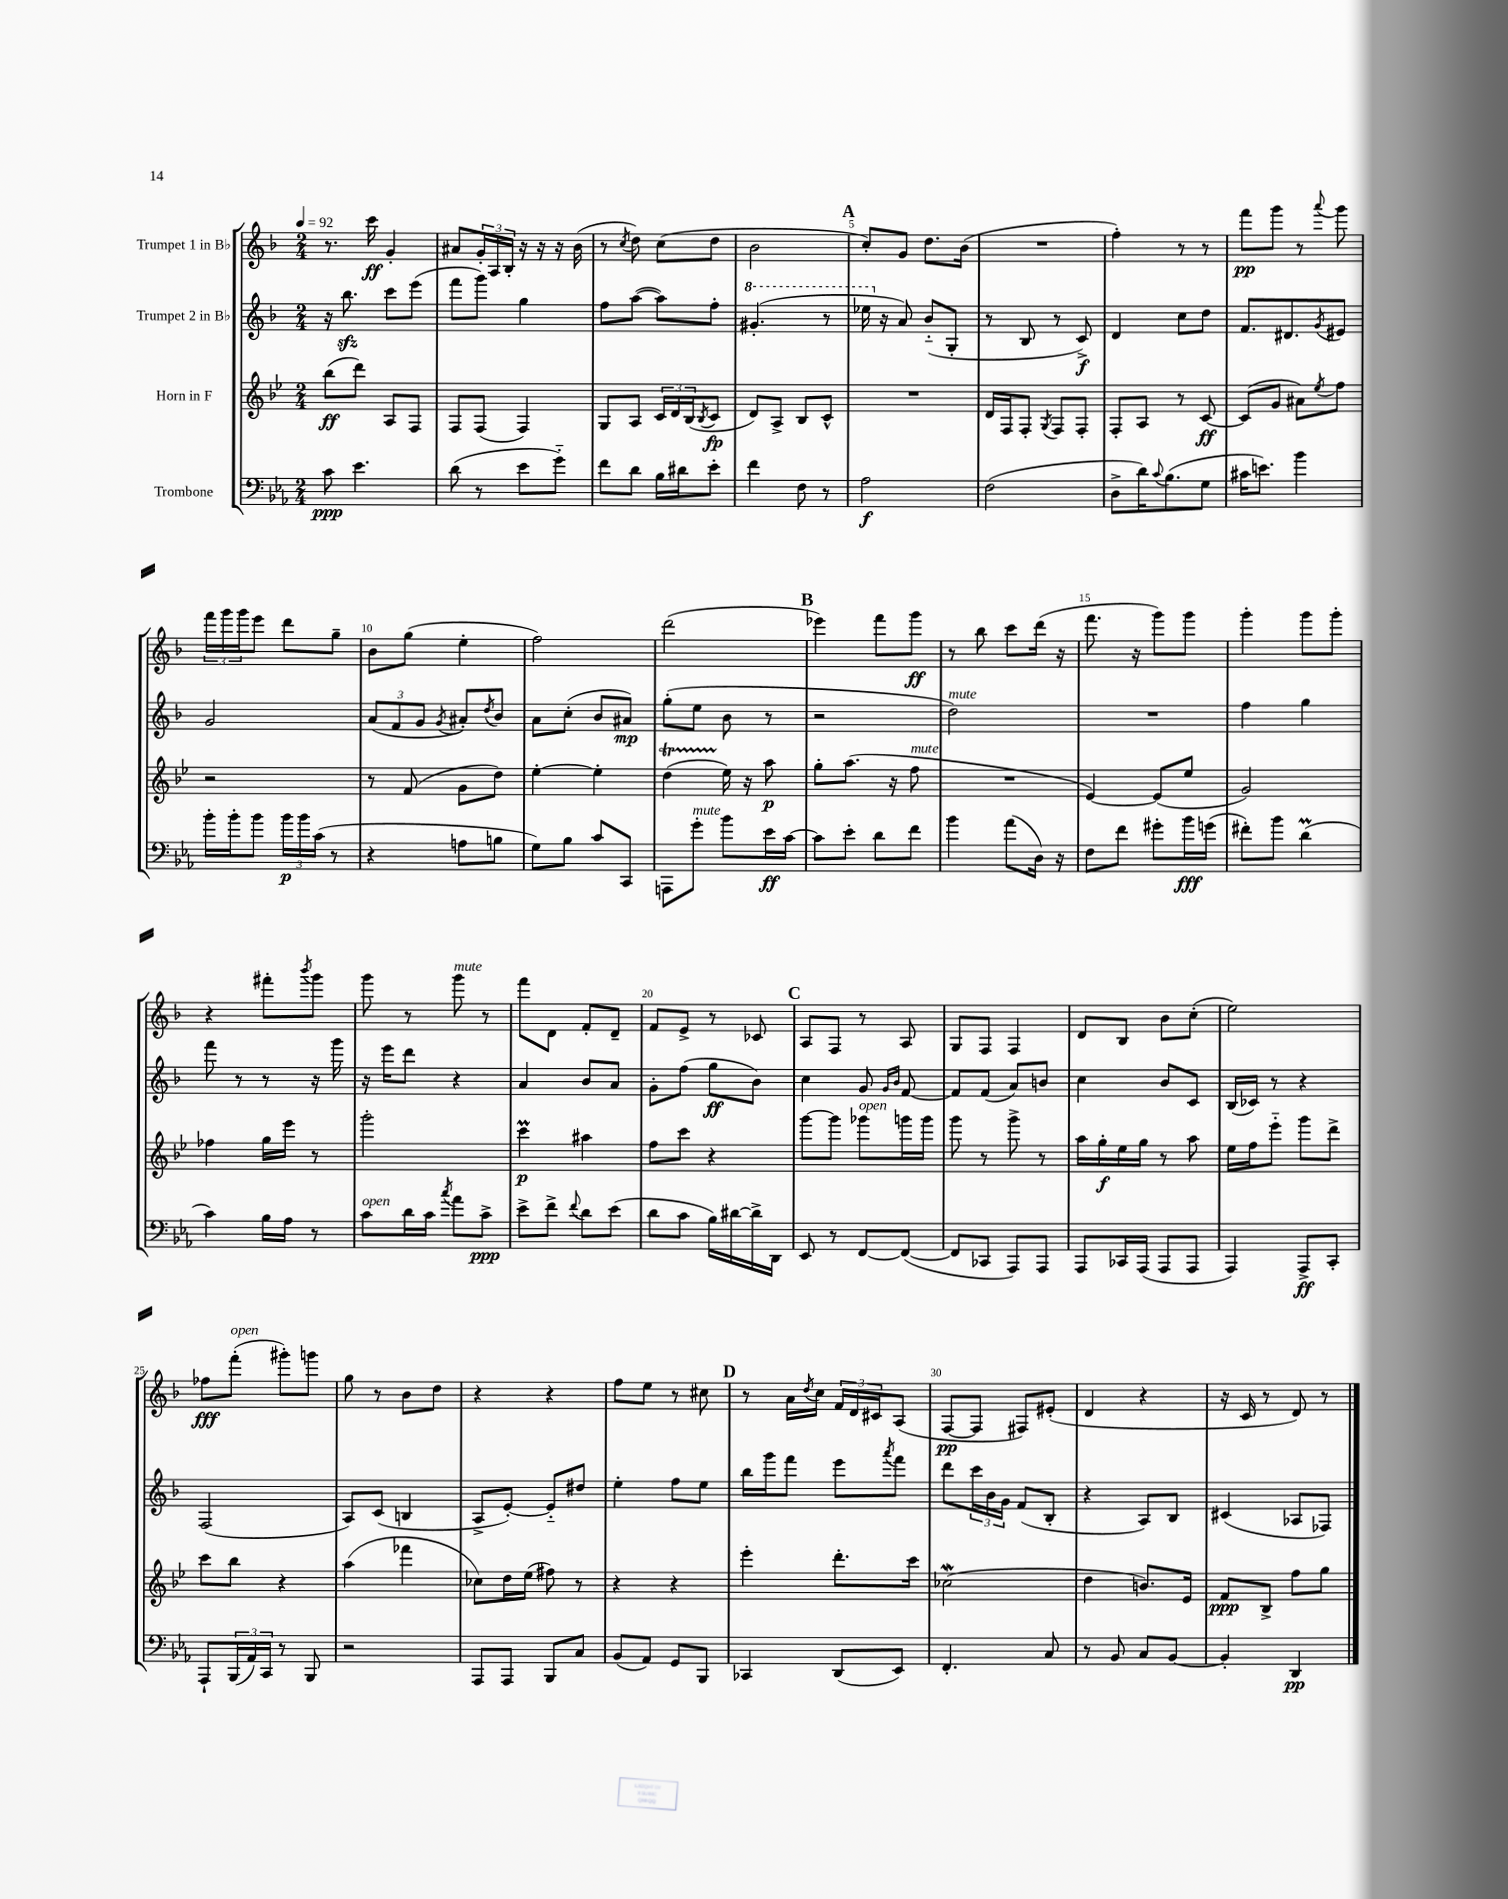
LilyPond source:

<<
\new StaffGroup <<
\new Staff = "s0" \with { instrumentName = "Trumpet 1 in Bb" } {
    \clef treble \key f \major \numericTimeSignature \time 2/4 \tempo 4 = 92
    r8. c'''16\ff g'4-. |
    ais'8 \tuplet 3/2 { g'16-. a16 bes16-. } r16 r16 r16 bes'16( |
    r8 \acciaccatura { c''8 } d''8) c''8( d''8 |
    bes'2 |
    \mark \markup { \bold "A" } c''8-.) g'8 d''8. bes'16( |
    R2 |
    f''4-.) r8 r8 |
    f'''8\pp g'''8 r8 \appoggiatura { a'''8 } g'''8 |
    \tuplet 3/2 { f'''16 g'''16 g'''16 } e'''8 d'''8 g''8-- |
    bes'8 g''8( e''4-. |
    f''2) |
    d'''2( |
    \mark \markup { \bold "B" } ees'''4) f'''8 g'''8\ff |
    r8 bes''8 c'''8 d'''16( r16 |
    f'''8. r16 g'''8) g'''8 |
    g'''4-. g'''8 g'''8-. |
    r4 fis'''8-. \acciaccatura { bes'''8 } g'''8 |
    g'''8 r8 g'''8^\markup { \italic "mute" } r8 |
    f'''8 d'8 f'8-. d'8-- |
    f'8 e'8-> r8 ces'8 |
    \mark \markup { \bold "C" } a8 f8 r8 a8 |
    g8 f8 f4 |
    d'8 bes8 bes'8 c''8-.( |
    e''2) |
    fes''8\fff f'''8-.^\markup { \italic "open" }( gis'''8-.) g'''8 |
    g''8 r8 bes'8 d''8 |
    r4 r4 |
    f''8 e''8 r8 cis''8 |
    \mark \markup { \bold "D" } r8 a'16 \acciaccatura { d''8 } c''16 \tuplet 3/2 { f'16 d'16 cis'16 } a8( |
    f8~\pp f8 fis8) eis'8-.( |
    d'4 r4 |
    r16 c'16 r8 d'8) r8 \bar "|." |
}
\new Staff = "s1" \with { instrumentName = "Trumpet 2 in Bb" } {
    \clef treble \key f \major \numericTimeSignature \time 2/4
    r16 bes''8.\sfz c'''8 e'''8( |
    f'''8 g'''8) g''4 |
    f''8 a''8~( a''8) f''8-. |
    \ottava #1 gis''4.-.( r8 |
    \mark \markup { \bold "A" } ees'''16 \ottava #0 r16 a'8) bes'8-_( g8-. |
    r8 bes8 r8 c'8->\f) |
    d'4 c''8 d''8 |
    f'8. dis'8. \acciaccatura { g'8 } eis'8 |
    g'2 |
    \tuplet 3/2 { a'8( f'8 g'8 } \acciaccatura { g'8 } ais'8-.) \acciaccatura { d''8 } bes'8 |
    a'8 c''8-.( bes'8 ais'8\mp) |
    g''8-.( e''8 bes'8 r8 |
    \mark \markup { \bold "B" } r2 |
    d''2^\markup { \italic "mute" }) |
    R2 |
    f''4 g''4 |
    f'''8 r8 r8 r16 g'''16 |
    r16 e'''16 d'''8 r4 |
    a'4 bes'8 a'8 |
    g'8-. f''8( g''8\ff bes'8) |
    \mark \markup { \bold "C" } c''4 g'8 \grace { g'16 bes'16 } f'8~ |
    f'8 f'8( a'8) b'8 |
    c''4 bes'8 c'8 |
    bes16( ces'16) r8 r4 |
    f2( |
    a8) c'8( b4 |
    a8-> e'8~-.) e'8-_ dis''8 |
    e''4-. f''8 e''8 |
    \mark \markup { \bold "D" } bes''16 g'''16 f'''8 e'''8 \acciaccatura { a'''8 } f'''8 |
    d'''8 \tuplet 3/2 { c'''16 bes'16 g'16 } f'8( bes8-. |
    r4 a8) bes8 |
    cis'4( aes8 fes8) \bar "|." |
}
\new Staff = "s2" \with { instrumentName = "Horn in F" } {
    \clef treble \key bes \major \numericTimeSignature \time 2/4
    bes''8\ff( d'''8) a8 f8 |
    f8 f8( f4) |
    g8 a8 \tuplet 3/2 { c'16 d'16 bes16( } \acciaccatura { bes8 } c'8\fp |
    d'8) a8-> bes8 c'8-^ |
    \mark \markup { \bold "A" } R2 |
    d'16 f16 f8-. \acciaccatura { g8 } f8 f8-. |
    f8-. a8 r8 c'8~\ff |
    c'8( g'8 ais'8) \acciaccatura { ees''8 } f''8 |
    r2 |
    r8 f'8( g'8 d''8) |
    ees''4~-. ees''4-. |
    d''4\startTrillSpan( ees''16\stopTrillSpan) r16 a''8\p |
    \mark \markup { \bold "B" } g''8-. a''8.( r16 f''8^\markup { \italic "mute" } |
    R2 |
    ees'4~) ees'8( ees''8 |
    g'2) |
    fes''4 g''16 ees'''16 r8 |
    g'''2-. |
    c'''4\prall\p ais''4 |
    f''8 c'''8 r4 |
    \mark \markup { \bold "C" } g'''8~ g'''8 ges'''8^\markup { \italic "open" } g'''16 g'''16 |
    g'''8 r8 g'''8-> r8 |
    a''16 g''16-.\f ees''16 g''16 r8 a''8 |
    ees''16 f''16 ees'''8-_ g'''8 d'''8-> |
    c'''8 bes''8 r4 |
    a''4( fes'''4 |
    ces''8) d''16 ees''16( fis''8) r8 |
    r4 r4 |
    \mark \markup { \bold "D" } ees'''4-. d'''8.-. c'''16 |
    ces''2\mordent( |
    d''4 b'8.) ees'16 |
    f'8\ppp bes8-> f''8 g''8 \bar "|." |
}
\new Staff = "s3" \with { instrumentName = "Trombone" } {
    \clef bass \key ees \major \numericTimeSignature \time 2/4
    c'8\ppp ees'4. |
    d'8( r8 ees'8 g'8-_) |
    f'8 d'8 bes16 dis'16 ees'8-. |
    f'4 f8 r8 |
    \mark \markup { \bold "A" } aes2\f |
    f2( |
    d8-> d'16) \appoggiatura { c'8 } bes8.( g8 |
    cis'16 e'8.) bes'4 |
    bes'16-. bes'16-. bes'8 \tuplet 3/2 { bes'16\p bes'16 c'16( } r8 |
    r4 a8 b8 |
    g8) bes8 c'8 c,8 |
    a,,8 g'8-.^\markup { \italic "mute" } bes'8 ees'16\ff c'16~ |
    \mark \markup { \bold "B" } c'8 ees'8-. d'8 f'8 |
    bes'4 aes'8( d16) r16 |
    f8 f'8 gis'8-. bes'16\fff g'16( |
    fis'8-.) bes'8 d'4\prall( |
    c'4) bes16 aes16 r8 |
    c'8^\markup { \italic "open" } d'16 c'16 \acciaccatura { c''8 } aes'8 c'8->\ppp |
    ees'8-> f'8-> \appoggiatura { f'8 } d'8 ees'8( |
    d'8 c'8 bes16) dis'16~ dis'16-> d,16 |
    \mark \markup { \bold "C" } ees,8 r8 f,8~ f,8~( |
    f,8 ces,8 aes,,8) aes,,8 |
    aes,,8 ces,16 aes,,16( aes,,8 aes,,8 |
    aes,,4) aes,,8->\ff c,8-. |
    aes,,8-! \tuplet 3/2 { bes,,16( aes,16) c,16 } r8 bes,,8 |
    r2 |
    aes,,8 aes,,8 bes,,8 c8 |
    bes,8( aes,8) g,8 bes,,8 |
    \mark \markup { \bold "D" } ces,4 d,8( ees,8) |
    f,4.-. c8 |
    r8 bes,8 c8 bes,8~ |
    bes,4-. d,4\pp \bar "|." |
}
>>
>>
\layout { \context { \Score \override BarNumber.break-visibility = ##(#f #t #t) barNumberVisibility = #(every-nth-bar-number-visible 5) } }
